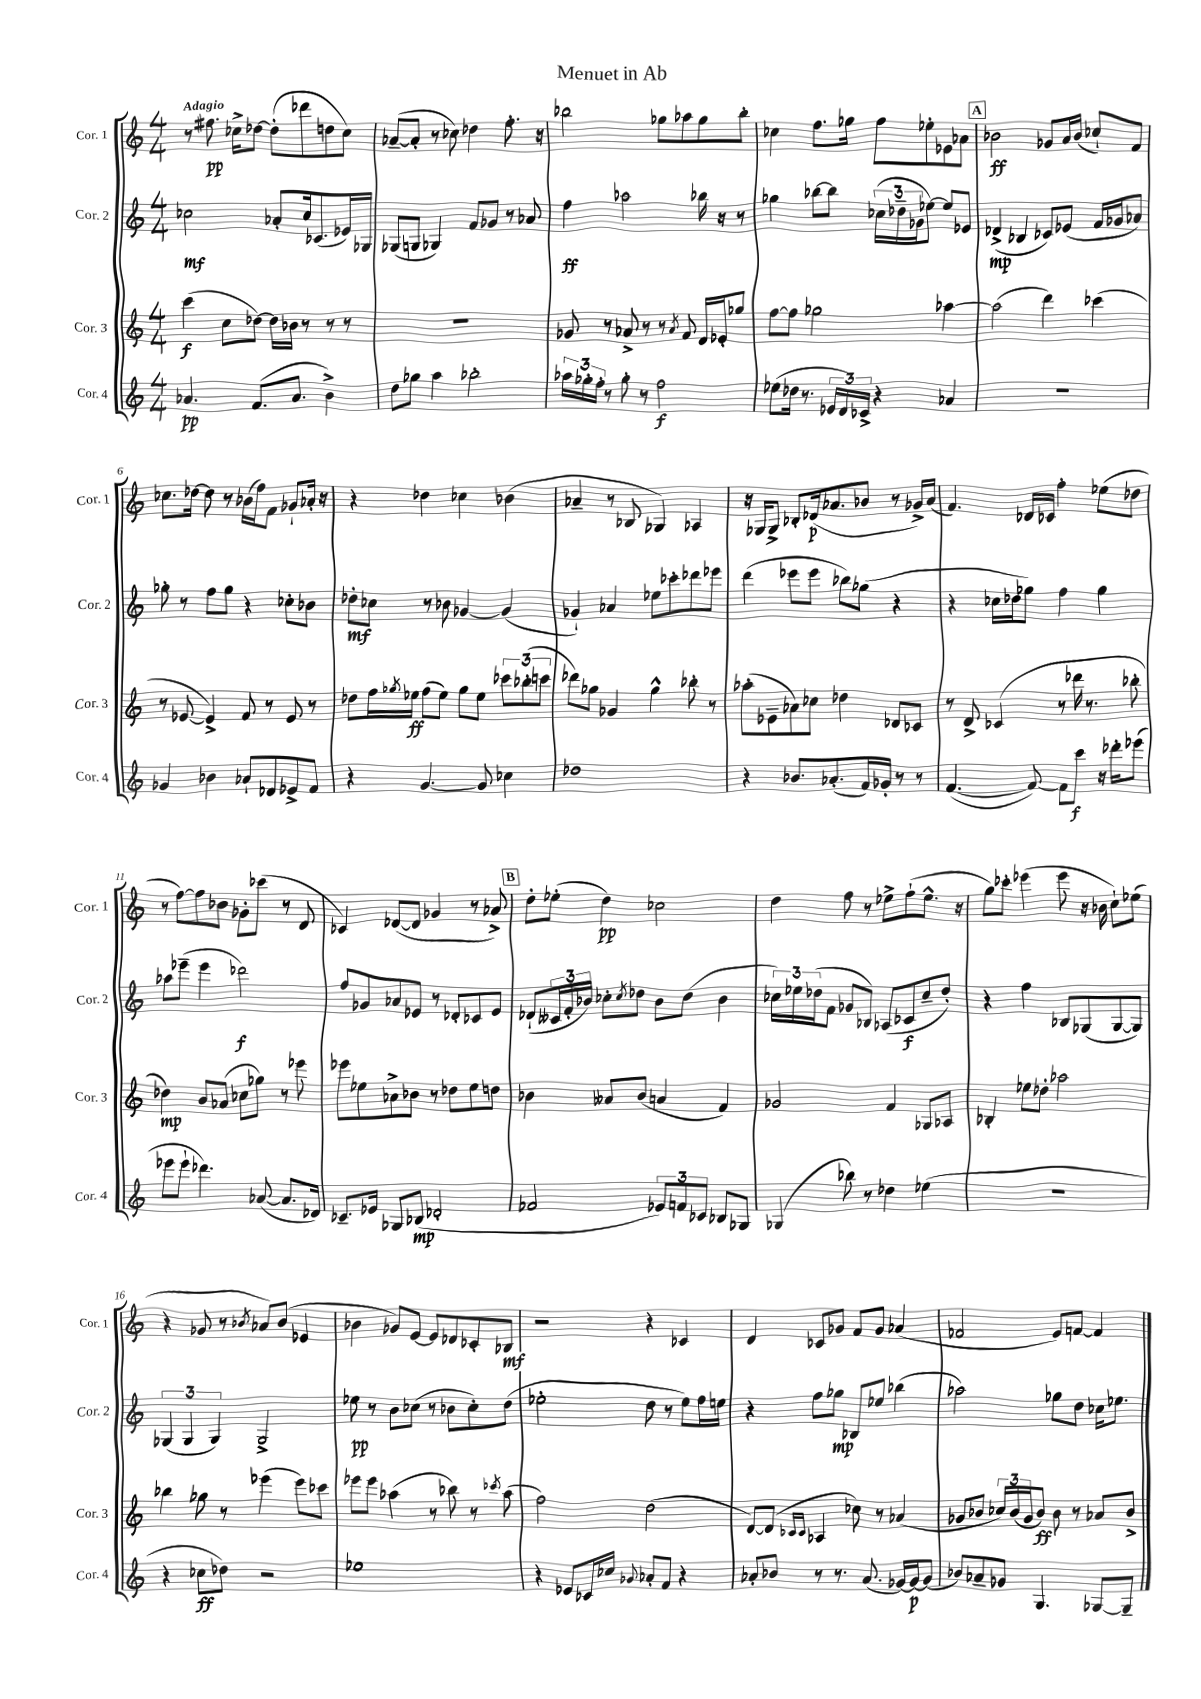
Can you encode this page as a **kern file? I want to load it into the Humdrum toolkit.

**kern	**kern	**kern	**kern
*staff4	*staff3	*staff2	*staff1
*clefG2	*clefG2	*clefG2	*clefG2
*k[]	*k[]	*k[]	*k[]
*M4/4	*M4/4	*M4/4	*M4/4
4.a-	(4ccc	2cc-	8r
.	.	.	8.ff#
.	8cc	.	.
.	.	.	16cc-^
(8.f	[8dd-)	.	[8dd-
.	16dd-]	8a-'	(8dd-']
8.a-	16b-	.	.
.	8r	16cc-	8ddd-
.	.	(8.c-	.
4b^)	8r	.	8dd
.	8r	16e-)	8cc-)
.	.	16G-	.
=	=	=	=
8dd	1r	(8G-	([8a-~
8gg-	.	8G	8a-']
4aa	.	4G-)	8r
.	.	.	8cc-)
2bb-'	.	8f	4dd-
.	.	8g-	.
.	.	8r	8.ff'
.	.	8a-	.
.	.	.	16r
=	=	=	=
24aa-	8g-	4ff	2bb-
24gg-'	.	.	.
24ff'	.	.	.
8r	8r	.	.
8gg-'	8a-^	2aa-	.
8r	8r	.	.
2ff	8r	.	8gg-
.	8qa-	.	.
.	8f	.	8aa-
.	16d	16bb-	8gg-
.	16e-'	16r	.
.	8gg-	8r	8bb-'
=	=	=	=
(8ee-	[8ff	4gg-	4cc-
16dd-	8ff]	.	.
8.r	.	.	.
.	2gg-	[8bb-	8.ff
24e-	.	8bb-]	.
24d)	.	.	.
.	.	.	16gg-
24c-^	.	.	.
4r	.	(24cc-	8ff
.	.	24dd-~	.
.	.	24g-	.
.	.	[8ee-)	8ee-'
4a-	[4aa-	8ee-]	8e-
.	.	8e-	8a-
=	=	=	=
1r	(2aa-]	(4d-^	2b-
.	.	4B-	.
.	4ddd)	8c-)	8g-
.	.	(8e-	16a
.	.	.	(16b-
.	(4ccc-	16f	8cc-`)
.	.	16g-	.
.	.	8a-)	8f
=	=	=	=
4g-	8r	8gg-'	8.cc-
.	[8e-	8r	.
.	.	.	[16dd-
4b-	4e-^])	8ff	8dd-]
.	.	8gg-	8r
8a-`	8f	4r	(16b-
.	.	.	16ff)
8d-	8r	.	8f
8e-^	8e-	8cc-'	8g-`
8f	8r	8b-	16a-'
.	.	.	16r
=	=	=	=
4r	8dd-	8dd-'	4r
.	16ff	8cc-	.
.	8qgg-	.	.
.	16ee-	.	.
[4.g	(8ff	8r	4dd-
.	8ee-)	8b-	.
.	8gg-	[4g-	4cc-
8g]	8ee-	.	.
4cc-	12ccc-	(4g-]	(4b-
.	(12bb-'	.	.
.	12ccc	.	.
=	=	=	=
1dd-	8ddd-)	4g-`)	4a-~
.	8gg-	.	.
.	4g-	4a-	8r
.	.	.	8B-
.	4gg-^^	8ee-	4G-)
.	.	8ccc-'	.
.	8bb-'	8ddd-	4A-
.	8r	8eee-	.
=	=	=	=
4r	(8aa-'	(4ddd	16r
.	.	.	16G-
.	8e-~	.	8G-^
8.b-	8a-)	8eee-	8B-'
.	8cc-	8eee-	(16d-
(8.a-'	.	.	8.a-
.	4dd-	8bb-)	.
16f)	.	(8gg-	8b-
16g-'	.	.	.
8r	8d-	4r	8r
8r	8c-	.	16g-^)
.	.	.	(16a-
=	=	=	=
([4.f	8r	4r	4.f)
.	8d^	.	.
.	(4c-	16cc-	.
.	.	16dd-	.
8f_)	.	8gg-)	16d-
.	.	.	16c-
8f]	8r	4ff	4ff'
8ccc	16ddd-	.	.
.	8.r	.	.
16r	.	4gg-	(8ee-
16ddd-'	.	.	.
(8eee-	8bb-'	.	8dd-
=	=	=	=
8eee-	4dd-)	8aa-	8r
8eee-`	.	(8eee-~	[8ff)
4.ddd-)	8b	4eee-	8ff]
.	(8a-	.	8b-
.	8cc-	2ddd-)	8g-'
([8a-	8gg-)	.	(8ccc-
8.a-]	8r	.	8r
.	8eee-	.	8d
16d-)	.	.	.
=	=	=	=
8.c-~	8eee-	8ff	4c-)
.	8ee-	8g-	.
16e-	.	.	.
8G-	8a-^	8a-	([8d-
(8B-	8b-	8e-	8d-]
2d-'	8r	8r	4g-
.	8dd-	8d-'	.
.	8ee-	8c-	8r
.	8dd	8e-	8a-^)
=	=	=	=
2f-	4b-	(8d-`	8dd'
.	.	24c--	(8ee-'
.	.	24f'	.
.	.	24b-)	.
.	8a--	8cc-'	4dd)
.	.	8qcc-	.
.	(8b-	8dd-	.
12e-)	4a	8b-	2cc-
12f	.	.	.
.	.	(8dd-	.
12c-	.	.	.
8B-	4f)	4b-	.
8G-	.	.	.
=	=	=	=
(4G-	2g-	24cc-)	4dd
.	.	24ee-	.
.	.	(24dd-	.
.	.	8f	.
8bb-)	.	8g-	8ff
8r	.	8B-)	8r
4dd-	4f	(8A-	8ee-^
.	.	8c-	(8ff`
(4ee-	8G-	8cc-~	8.ee-^^
.	8A-	8dd-')	.
.	.	.	16r
=	=	=	=
1r	4B-'	4r	8gg)
.	.	.	8ccc-'
.	8ee-	4ff	(4eee-
.	8dd-'	.	.
.	2aa-	8B-	8eee-
.	.	(8G-	16r
.	.	.	16b-
.	.	[8G-	8cc`)
.	.	8G-])	(8ee-
=	=	=	=
4r	4bb-	(6G-	4r
.	.	6G-	.
8cc-	8gg-	.	8g-
.	.	6G-)	.
8dd-)	8r	.	8r
.	.	.	8qb-
2r	(4eee-	2G-^	8a-)
.	.	.	(8b-
.	8eee-)	.	4e-
.	8ccc-	.	.
=	=	=	=
1ee-	8eee-	8ee-	4b-
.	8eee-	8r	.
.	(4aa-	8b	8g-)
.	.	(8cc-	[8e
.	8r	8r	8e]
.	8bb-)	8b-	8d-
.	8r	8cc-')	8c-'
.	8qccc-	.	.
.	(8aa-	(8dd	8B-
=	=	=	=
4r	2ff)	2ee-'	2r
8e-	.	.	.
16c-	.	.	.
16cc-	.	.	.
8qqg-	.	.	.
8a-'	(2dd	8dd	4r
8f	.	8r	.
4r	.	8ee-)	4c-
.	.	16ff	.
.	.	16ee	.
=	=	=	=
8a-'	[8d)	4r	4d
8b-	(8d]	.	.
.	16qqc-	.	.
.	16qqc-	.	.
8r	4A-	8ff	8c-
8.r	.	8gg-	8g-
.	8cc-)	8B-	8f
(8.a-	.	.	.
.	8r	8ee-	8g-
[16g-)	(4a-	(4bb-	(4a-
16g-_	.	.	.
(8g-]	.	.	.
=	=	=	=
8b-)	8g-	2aa-)	2f-
8a-~	8b-	.	.
8g-	24cc-)	.	.
.	(24b-	.	.
.	24g-	.	.
4.G	8b-)	.	.
.	8b-	8gg-	8e)
.	8r	8dd	[8f
[8G-	8a-	16cc-	4f]
.	.	8.ee-	.
8G-~]	8b-^	.	.
==	==	==	==
*-	*-	*-	*-
